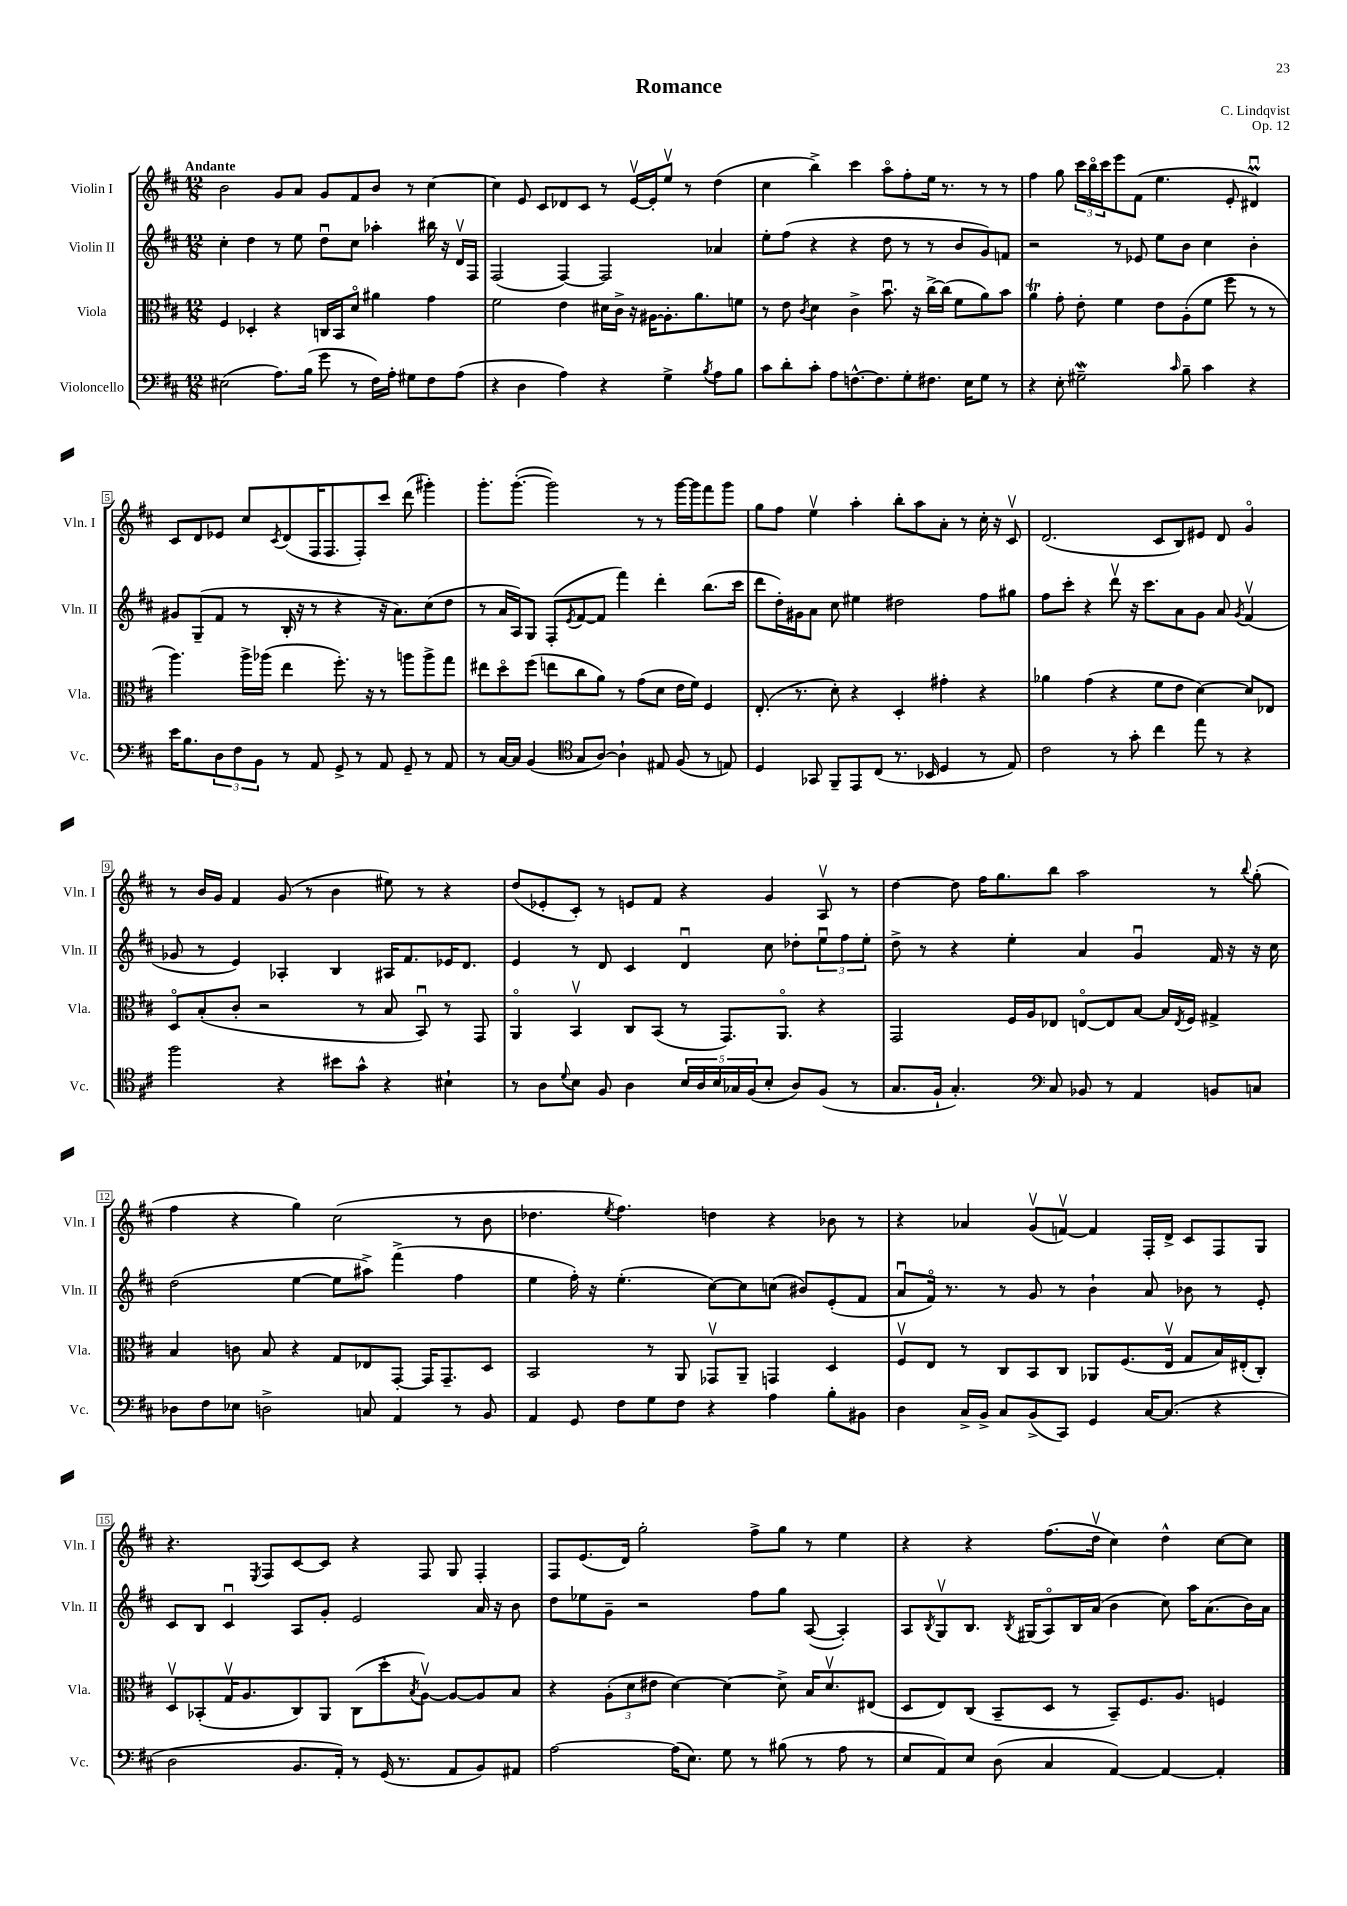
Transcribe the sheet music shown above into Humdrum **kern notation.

**kern	**kern	**kern	**kern
*staff4	*staff3	*staff2	*staff1
*clefF4	*clefC3	*clefG2	*clefG2
*k[f#c#]	*k[f#c#]	*k[f#c#]	*k[f#c#]
*M12/8	*M12/8	*M12/8	*M12/8
(2E#	4F#	4cc#'	2b
.	4D-'	4dd	.
8.A)	4r	8r	8g
.	.	8ee	8a
(16B	.	.	.
8g	16C	8ddu	8g
.	16BB	.	.
8r	8do	8cc#	8f#
16F#)	4a#	4aa-'	8b
16A'	.	.	.
8G#	.	.	8r
8F#	4g	16bb#	[4cc#
.	.	16r	.
(8A	.	16dv	.
.	.	16F#	.
=	=	=	=
4r	2f#	(2F#	4cc#]
4D	.	.	8e
.	.	.	8c#
4A)	4e	[4F#)	8d-
.	.	.	8c#
4r	16d#	2F#]	8r
.	16c#^	.	.
.	16r	.	[16ev
.	[16A#	.	16e']
4G^	8.A#']	.	8eev
.	.	.	8r
.	8.a	.	.
8qB	.	.	.
8A	.	4a-	(4dd
8B	8f	.	.
=	=	=	=
8c#	8r	8ee'	4cc#
8d'	8e	(8ff#	.
.	8qc#	.	.
8c#'	4d	4r	4bb^)
8A	.	.	.
[8.F^^	4c#^	4r	4ccc#
8.F]	.	.	.
.	8.bu	8dd	8aao
8G'	.	8r	8ff#'
.	16r	.	.
8.F#	[16cc#^	8r	16ee
.	(16cc#]	.	8.r
.	8f#	8b	.
16E	.	.	.
8G	8a)	8g)	8r
8r	8b	8f	8r
=	=	=	=
4r	4a	2r	4ff#
8E'	8g'	.	8gg
2G#~	8e'	.	24ccc#
.	.	.	24bbo
.	.	.	24ccc#
.	4f#	8r	8eee
.	.	8e-	(8f#
.	8e	8ee	4.ee
16qqc#	.	.	.
8B~	(8A'	8b	.
4c#	8f#	4cc#	.
.	8ff#	.	8e'
4r	8r	4b'	4d#u)
.	8r	.	.
=	=	=	=
16e	4.aa)	8g#	8c#
8.B	.	.	.
.	.	(8G~	8d
12D	.	8f#	8e-
12F#	.	.	.
.	16aa^	8r	8cc#
12BB	.	.	.
.	(16aa-	.	.
.	.	.	8qc#
8r	4ee	16B'	(8d
.	.	16r	.
8AA	.	8r	16F#
.	.	.	8.F#
8GG^	8.ff#')	4r	.
8r	.	.	8F#')
.	16r	.	.
8AA	8r	16r	8ccc#
.	.	8.a)	.
8GG~	8aa	.	(8ddd
8r	8aa^	(8cc#	4ggg#')
8AA	8gg	8dd	.
=	=	=	=
8r	8ee#	8r	8.ggg'
[16C#	8ddo	16a	.
16C#]	.	16A)	([8.ggg'
(4BB	(8ff#	8G	.
.	8ee	(8F#'	2ggg])
*clefC4	*	*	*
.	.	8qe	.
8G	8cc#	[8f#	.
[8A)	8a)	8f#]	.
4A`]	8r	4fff#)	.
.	(8g	.	8r
8E#	8d	4ddd'	8r
(8F#	16e	.	[16ggg
.	16f#)	.	16ggg]
8r	4F#	(8.bb	8fff#
8E)	.	.	8ggg
.	.	16ccc#	.
=	=	=	=
4D	(8.E'	8ddd	8gg
.	.	16dd')	8ff#
.	8.r	16g#	.
8GG-	.	8a	4eev
8FF#~	8d')	8cc#	.
8EE	4r	4ee#	4aa'
(8C#	.	.	.
8.r	4D'	2dd#	8bb'
.	.	.	8aa
16BB-	.	.	.
4D	4g#'	.	8a'
.	.	.	8r
8r	4r	8ff#	16cc#'
.	.	.	16r
8E)	.	8gg#	8c#v
=	=	=	=
2c#	4a-	8ff#	(2.d
.	.	8ccc#'	.
.	(4g	4r	.
8r	4r	8dddv	.
8g'	.	16r	.
.	.	8.ccc#	.
4cc#	8f#	.	8c#
.	8e	8a	8B)
8ee	[4d)	8g	8e#
8r	.	8a	8d
.	.	8qg	.
4r	8d]	(4f#v	4go
.	8E-	.	.
=	=	=	=
2ff#	8Do	8g-	8r
.	(8B'	8r	16b
.	.	.	16g
.	8c#'	4e)	4f#
.	2r	.	.
4r	.	4A-'	(8g
.	.	.	8r
8b#	.	4B	4b
8g^^	8r	.	.
4r	8B	16A#	8ee#)
.	.	8.f#	.
.	8BBu)	.	8r
4B#`	8r	16e-	4r
.	.	8.d	.
.	8GG	.	.
=	=	=	=
8r	4AAo	4e	(8dd
8A	.	.	8e-'
8qqd	.	.	.
8B	4BBv	8r	8c#')
8F#	.	8d	8r
4A	8C#	4c#	8e
.	(8BB	.	8f#
20B	8r	4du	4r
20A	.	.	.
20B	.	.	.
.	8.GG)	.	.
20G-	.	.	.
(20F#	.	.	.
8B'	.	8cc#	4g
.	8.AAo	.	.
8A)	.	8dd-'	.
(8F#	4r	12eeu	8Av
.	.	12ff#	.
8r	.	.	8r
.	.	12ee'	.
=	=	=	=
8.G	2GG	8dd^	[4dd
.	.	8r	.
16F#`	.	.	.
4.G')	.	4r	8dd]
.	.	.	16ff#
.	.	.	8.gg
.	16F#	4ee'	.
.	16A	.	.
*clefF4	*	*	*
8C#	8E-	.	8bb
8BB-	[8Eo	4a	2aa
8r	8E]	.	.
4AA	[8B	4gu	.
.	16B]	.	.
.	8qE	.	.
.	16F#	.	.
8BB	4G#^	16f#	8r
.	.	16r	.
.	.	.	8qqbb
8C	.	16r	(8gg'
.	.	16cc#	.
=	=	=	=
8D-	4B	(2dd	4ff#
8F#	.	.	.
8E-	8c	.	4r
2D^	8B	.	.
.	4r	[4ee	4gg)
.	8G	8ee]	(2cc#
8C	8E-	8aa#^)	.
4AA	[8GG'	(4fff#^	.
.	16GG]	.	.
.	8.GG~	.	.
8r	.	4ff#	8r
8BB	8D	.	8b
=	=	=	=
4AA	2BB	4ee	4.dd-
8GG	.	16ff#')	.
.	.	16r	.
.	.	.	8qee
8F#	.	(4.ee'	4.ff#)
8G	8r	.	.
8F#	8AA	.	.
4r	8GG-v	[8cc#)	4dd
.	8AA~	8cc#]	.
4A	4GG	(8cc	4r
.	.	8b#)	.
8B'	4D	(8e'	8b-
8BB#	.	8f#	8r
=	=	=	=
4D	8F#v	8au	4r
.	8E	16f#o)	.
.	.	8.r	.
16C#^	8r	.	4a-
16BB^	.	.	.
8C#	8C#	8r	.
(8BB^	8BB	8g	(8gv
8CC#)	8C#	8r	[8fv)
4GG	8AA-	4b`	4f]
.	(8.F#	.	.
[16C#	.	8a	16F#'
(8.C#]	16Ev	.	16d^
.	8G	8b-	8c#
4r	16B)	8r	8F#
.	(16E#'	.	.
.	8C#')	8e'	8G
=	=	=	=
2D	8Dv	8c#	4.r
.	(8BB-'	8B	.
.	16Gv	4c#u	.
.	8.A	.	.
.	.	.	8qE
.	.	.	8F#
8.BB	8C#)	8A	[8c#
.	8AA	8g'	8c#]
16AA')	.	.	.
8r	(8C#	2e	4r
(16GG	8dd'	.	.
8.r	.	.	.
.	8qB	.	.
.	[8Av)	.	8F#
8AA	8A_	.	8G
8BB)	8A]	16a	4F#'
.	.	16r	.
8AA#	8B	8b	.
=	=	=	=
[2A	4r	8dd	8F#
.	.	8ee-	(8.e
.	(12A'	8g~	.
.	.	.	16d)
.	12d	.	.
.	.	2r	2gg'
.	12e#	.	.
(16A]	[4d)	.	.
8.E)	.	.	.
8G	4d_	.	.
8r	.	8ff#	8ff#^
(8B#	8d^]	8gg	8gg
8r	16B	([8A	8r
.	8.dv	.	.
8A	.	4A'])	4ee
8r	(8E#	.	.
=	=	=	=
8E	8D	8A	4r
.	.	8qB	.
8AA)	8E)	8Gv	.
8E	(8C#	8.B	4r
(8D	8BB~	.	.
.	.	8qB	.
.	.	(16G#	.
4C#	8D	8Ao)	(8.ff#
.	8r	16B	.
.	.	(16a	16ddv
[4AA)	8BB~)	4b	4cc#)
.	8.F#	.	.
4AA_	.	8cc#)	4dd^^
.	8.A	.	.
.	.	16aa	.
.	.	(8.a	.
4AA']	4F	.	[8cc#
.	.	16b)	8cc#]
.	.	16a	.
==	==	==	==
*-	*-	*-	*-
